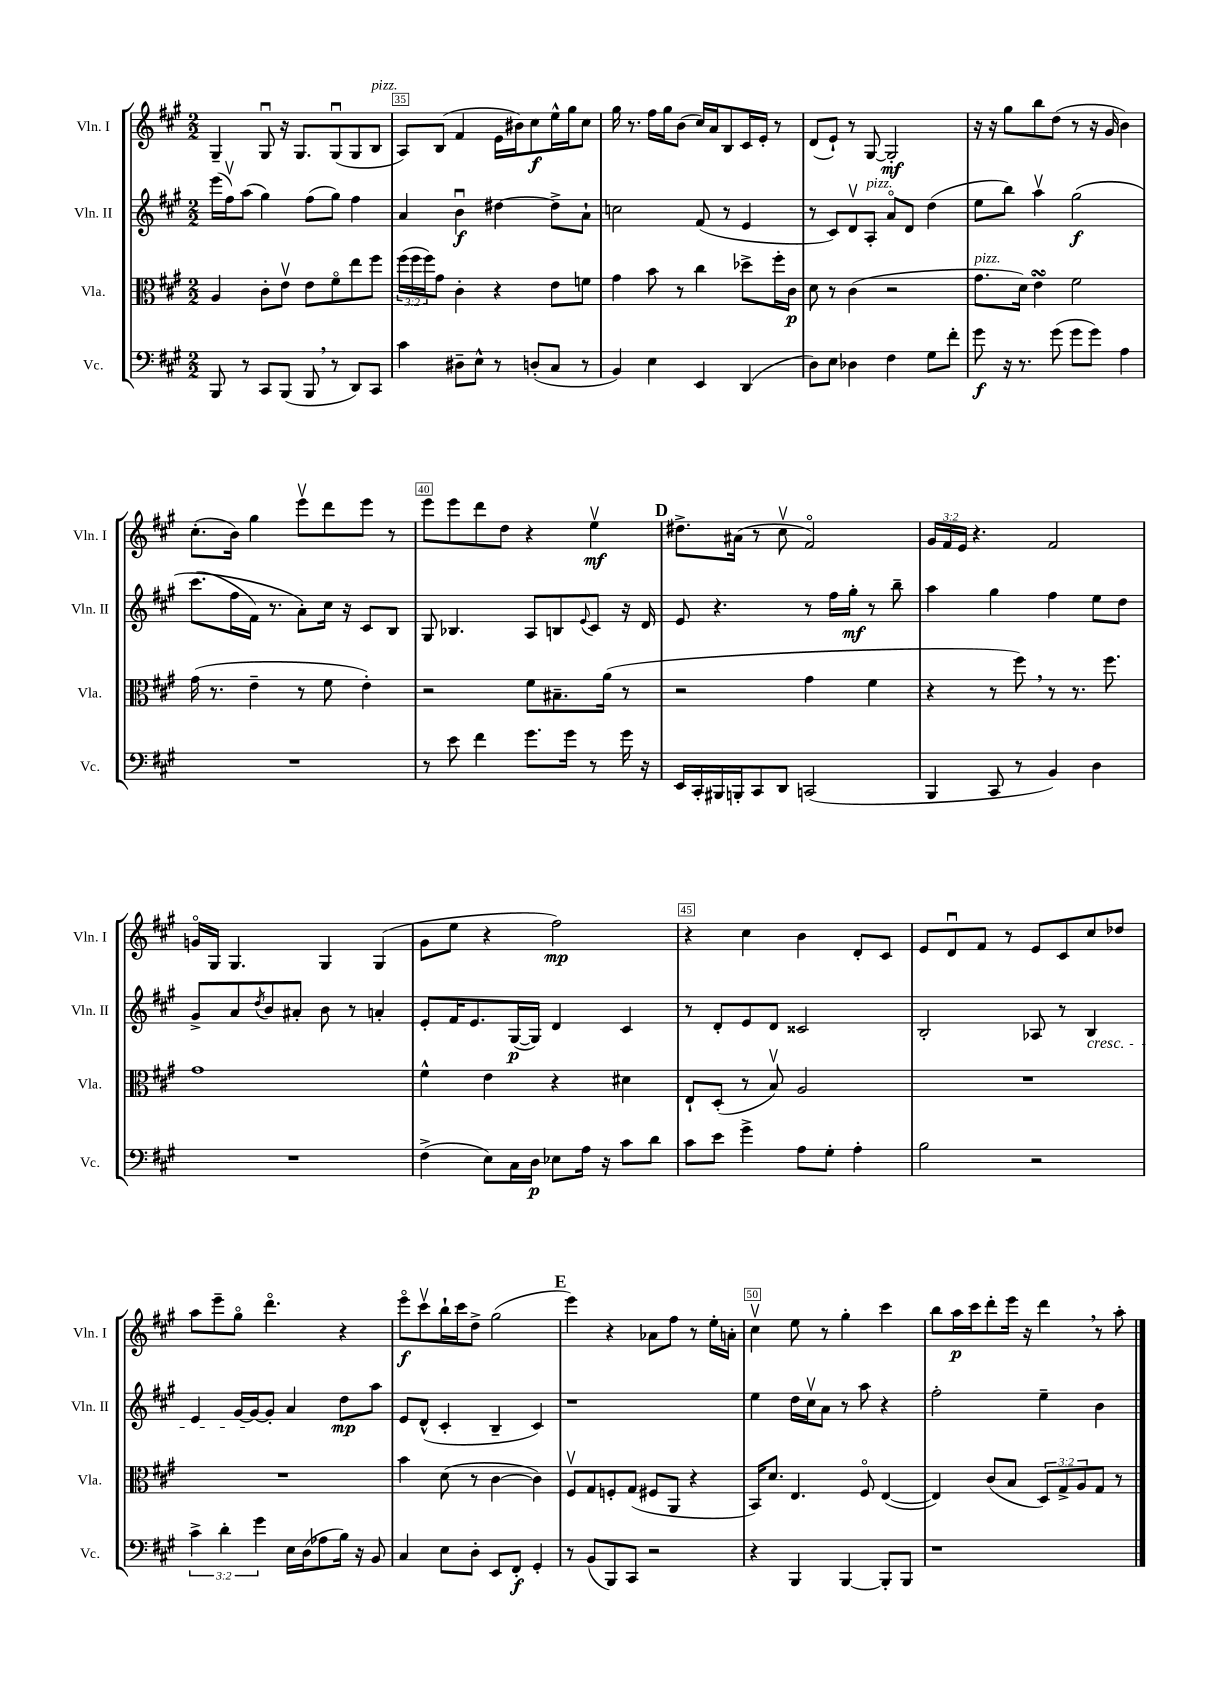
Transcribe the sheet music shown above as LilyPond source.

<<
\new StaffGroup <<
\new Staff = "s0" \with { instrumentName = "Vln. I" shortInstrumentName = "Vln. I" } {
    \clef treble \key a \major \numericTimeSignature \time 2/2 \override Staff.TupletNumber.text = #tuplet-number::calc-fraction-text
    gis4-- gis8\downbow r16 gis8. gis8\downbow( gis8 b8^\markup { \italic "pizz." } |
    a8) b8( fis'4 e'16 bis'16) cis''8\f e''16-^ gis''16 cis''8 |
    gis''16 r8. fis''16 gis''16 b'8( cis''16) a'16 b8 cis'16 e'16-. r8 |
    d'8( e'8-!) r8 gis8~ gis2-.\mf |
    r16 r16 gis''8 b''8 d''8( r8 r16 gis'16 b'4) |
    cis''8.-.( b'16) gis''4 e'''8\upbow d'''8 e'''8 r8 |
    e'''8 e'''8 d'''8 d''8 r4 e''4\upbow\mf |
    \mark \markup { \bold "D" } dis''8.-> ais'16( r8 cis''8\upbow fis'2\flageolet) |
    \tuplet 3/2 { gis'16 fis'16 e'16 } r4. fis'2 |
    g'16\flageolet gis16 gis4. gis4 gis4( |
    gis'8 e''8 r4 fis''2\mp) |
    r4 cis''4 b'4 d'8-. cis'8 |
    e'8 d'8\downbow fis'8 r8 e'8 cis'8 cis''8 des''8 |
    a''8 e'''8-- gis''8\flageolet d'''4.\flageolet r4 |
    e'''8\flageolet\f cis'''8\upbow b''16-! cis'''16 d''8-> gis''2( |
    \mark \markup { \bold "E" } e'''4) r4 aes'8 fis''8 r8 e''16-. a'16-. |
    cis''4\upbow e''8 r8 gis''4-. cis'''4 |
    b''8 a''16\p cis'''16 d'''8-. e'''16 r16 d'''4 \breathe r8 a''8-. \bar "|." |
}
\new Staff = "s1" \with { instrumentName = "Vln. II" shortInstrumentName = "Vln. II" } {
    \clef treble \key a \major \numericTimeSignature \time 2/2
    e'''16( fis''16\upbow) a''8( gis''4) fis''8( gis''8) fis''4 |
    a'4 b'4\downbow\f dis''4~ dis''8-> a'8-! |
    c''2 fis'8( r8 e'4 |
    r8 cis'8) d'8\upbow a8-.^\markup { \italic "pizz." } a'8\flageolet d'8 d''4( |
    e''8 b''8) a''4\upbow gis''2\f\( |
    cis'''8.( fis''16 fis'16) r8. a'8-.\) cis''16 r16 cis'8 b8 |
    gis8 bes4. a8 b8 \appoggiatura { e'8 } cis'8 r16 d'16 |
    \mark \markup { \bold "D" } e'8 r4. r8 fis''16 gis''16-.\mf r8 b''8-- |
    a''4 gis''4 fis''4 e''8 d''8 |
    gis'8-> a'8 \acciaccatura { d''8 } b'8 ais'8-. b'8 r8 a'4-. |
    e'8-. fis'16 e'8. gis16~\p( gis16) d'4 cis'4 |
    r8 d'8-. e'8 d'8 cisis'2 |
    b2-. aes8 r8 b4\cresc |
    e'4 gis'16~ gis'16~\! gis'8-. a'4 d''8\mp a''8 |
    e'8 d'8-^( cis'4-. b4-- cis'4) |
    \mark \markup { \bold "E" } r1 |
    e''4 d''16 cis''16\upbow a'8 r8 a''8 r4 |
    fis''2-. e''4-- b'4 \bar "|." |
}
\new Staff = "s2" \with { instrumentName = "Vla." shortInstrumentName = "Vla." } {
    \clef alto \key a \major \numericTimeSignature \time 2/2 \override Staff.TupletNumber.text = #tuplet-number::calc-fraction-text
    a4 cis'8-. e'8\upbow e'8 fis'8\flageolet e''8 fis''8 |
    \tuplet 3/2 { fis''16( fis''16 fis''16) } gis'8 cis'4-. r4 e'8 f'8 |
    gis'4 b'8 r8 cis''4 des''8-> fis''16-. cis'16\p |
    d'8 r8 cis'4( r2 |
    gis'8.^\markup { \italic "pizz." } d'16) e'4\turn fis'2 |
    gis'16( r8. e'4-- r8 fis'8 e'4-.) |
    r2 fis'8 bis8.-- a'16( r8 |
    \mark \markup { \bold "D" } r2 gis'4 fis'4 |
    r4 r8 fis''8) \breathe r8 r8. fis''8. |
    gis'1 |
    fis'4-^ e'4 r4 dis'4 |
    e8-! d8-.( r8 b8\upbow) a2 |
    R1 |
    R1 |
    b'4 d'8( r8 cis'4~ cis'4) |
    \mark \markup { \bold "E" } fis8\upbow gis8 f8-. gis8( fis8 a,8 r4 |
    b,16) d'8. e4. fis8\flageolet e4~( |
    e4) cis'8( b8 \tuplet 3/2 { d8) gis8-> a8 } gis8 r8 \bar "|." |
}
\new Staff = "s3" \with { instrumentName = "Vc." shortInstrumentName = "Vc." } {
    \clef bass \key a \major \numericTimeSignature \time 2/2 \override Staff.TupletNumber.text = #tuplet-number::calc-fraction-text
    b,,8 r8 cis,8 b,,8( b,,8 \breathe r8 d,8) cis,8 |
    cis'4 dis8-- e8-^ r8 d8-.( cis8 r8 |
    b,4) e4 e,4 d,4( |
    d8) e8 des4 fis4 gis8 fis'8-. |
    gis'8\f r16 r8. gis'8( gis'8 gis'8) a4 |
    R1 |
    r8 e'8 fis'4 gis'8. gis'16 r8 gis'16 r16 |
    \mark \markup { \bold "D" } e,16 cis,16-. bis,,16 b,,16-. cis,8 d,8 c,2( |
    b,,4 cis,8 r8 b,4) d4 |
    R1 |
    fis4->( e8) cis16 d16\p ees8 a16 r16 cis'8 d'8 |
    cis'8 e'8 gis'4-> a8 gis8-. a4-. |
    b2 r2 |
    \tuplet 3/2 { cis'4-> d'4-. gis'4 } e16 d16( aes8 b16) r16 b,8 |
    cis4 e8 d8-. e,8 fis,8-.\f gis,4-. |
    \mark \markup { \bold "E" } r8 b,8( b,,8) cis,8 r2 |
    r4 b,,4 b,,4~ b,,8-. b,,8 |
    r1 \bar "|." |
}
>>
>>
\layout { \context { \Score currentBarNumber = #34 \override BarNumber.break-visibility = ##(#f #t #t) barNumberVisibility = #(every-nth-bar-number-visible 5) \override BarNumber.stencil = #(make-stencil-boxer 0.1 0.3 ly:text-interface::print) } }
